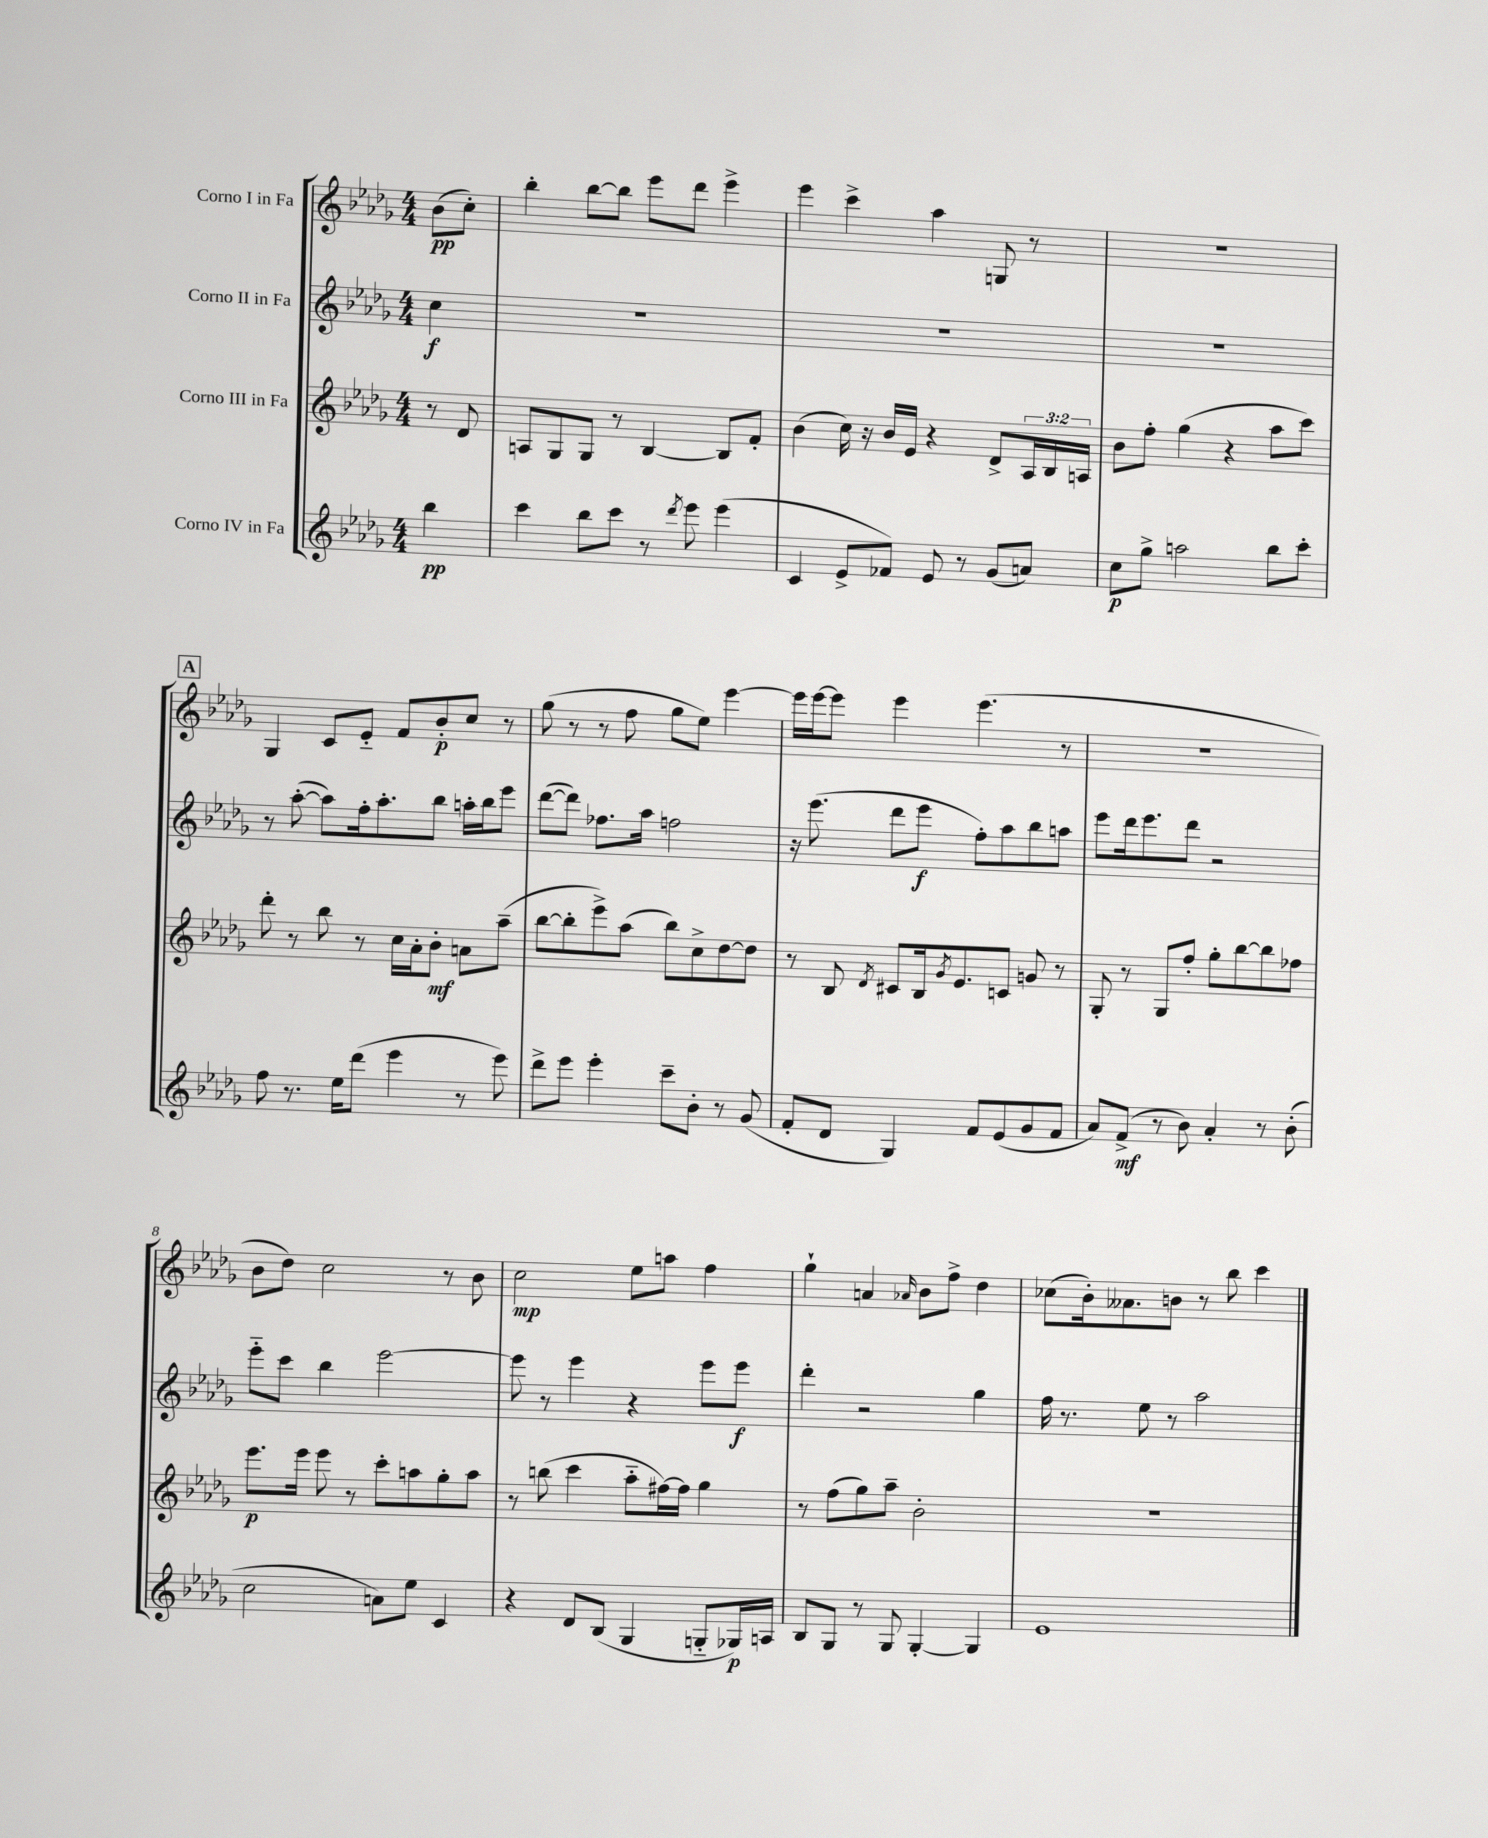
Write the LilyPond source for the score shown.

<<
\new StaffGroup <<
\new Staff = "s0" \with { instrumentName = "Corno I in Fa" } {
    \clef treble \key des \major \numericTimeSignature \time 4/4 \partial 4
    bes'8\pp( c''8-.) |
    bes''4-. bes''8~ bes''8 ees'''8 des'''8 ees'''4-> |
    ees'''4 c'''4-> aes''4 g8 r8 |
    r1 |
    \mark \markup { \box "A" } ges4 c'8 ees'8-_ f'8 bes'8-.\p c''8 r8 |
    ges''8( r8 r8 f''8 ges''8 ees''8) ees'''4~ |
    ees'''16 ees'''16~ ees'''8 ees'''4 ees'''4.( r8 |
    R1 |
    bes'8 des''8) c''2 r8 bes'8 |
    c''2\mp ees''8 a''8 f''4 |
    ges''4-! a'4 \grace { aes'16 } bes'8 f''8-> des''4 |
    ces''8( bes'16-.) aeses'8. b'8 r8 bes''8 c'''4 \bar "|." |
}
\new Staff = "s1" \with { instrumentName = "Corno II in Fa" } {
    \clef treble \key des \major \numericTimeSignature \time 4/4 \partial 4
    c''4\f |
    R1 |
    R1 |
    R1 |
    \mark \markup { \box "A" } r8 aes''8~-.( aes''8) f''16-. aes''8.-. bes''8 a''16-. bes''16 ees'''8 |
    des'''8~( des'''8) fes''8. aes''16 f''2 |
    r16 ees'''8.( des'''8 ees'''8\f f''8-.) aes''8 bes''8 a''8 |
    ees'''8 des'''16 ees'''8. des'''8 r2 |
    ees'''8-_ c'''8 bes''4 ees'''2~ |
    ees'''8 r8 ees'''4 r4 ees'''8 ees'''8\f |
    des'''4-. r2 ges''4 |
    f''16 r8. ees''8 r8 aes''2 \bar "|." |
}
\new Staff = "s2" \with { instrumentName = "Corno III in Fa" } {
    \clef treble \key des \major \numericTimeSignature \time 4/4 \override Staff.TupletNumber.text = #tuplet-number::calc-fraction-text \partial 4
    r8 des'8 |
    a8 ges8 ges8 r8 bes4~ bes8 f'8-. |
    bes'4( c''16) r16 bes'16 ees'16 r4 des'8-> \tuplet 3/2 { aes16 bes16 a16 } |
    bes'8 f''8-. ges''4( r4 aes''8 c'''8) |
    \mark \markup { \box "A" } des'''8-. r8 bes''8 r8 c''16 aes'16-. bes'8-.\mf a'8 aes''8--( |
    bes''8~ bes''8-. ees'''8->) aes''8( bes''8) c''8-> des''8~ des''8 |
    r8 bes8 \acciaccatura { des'8 } cis'8 bes16 \acciaccatura { ges'8 } ees'8. c'8 g'8 r8 |
    ges8-. r8 ges8 f''8-. ges''8-. bes''8~ bes''8 fes''8 |
    ees'''8.\p ees'''16 ees'''8 r8 c'''8-. a''8 ges''8-. a''8 |
    r8 b''8( c'''4 aes''8-_ fis''16~) fis''16 ges''4 |
    r8 f''8( ges''8) aes''8-- bes'2-. |
    R1 \bar "|." |
}
\new Staff = "s3" \with { instrumentName = "Corno IV in Fa" } {
    \clef treble \key des \major \numericTimeSignature \time 4/4 \partial 4
    bes''4\pp |
    c'''4 bes''8 c'''8 r8 \acciaccatura { des'''8 } ees'''8 ees'''4( |
    c'4 ees'8-> fes'8) ees'8 r8 ges'8( a'8) |
    c''8\p ges''8-> a''2 bes''8 c'''8-. |
    \mark \markup { \box "A" } f''8 r8. ees''16 des'''8( ees'''4 r8 ees'''8) |
    des'''8-> ees'''8 ees'''4-. c'''8-- bes'8-. r8 ges'8( |
    f'8-. des'8 ges4) f'8 ees'8( ges'8 f'8 |
    aes'8) f'8->\mf( r8 bes'8) aes'4-. r8 bes'8-.( |
    c''2 a'8) ees''8 c'4 |
    r4 des'8 bes8( ges4 g8-_ ges16\p) a16 |
    bes8 ges8 r8 ges8 ges4~-. ges4 |
    ees'1 \bar "|." |
}
>>
>>
